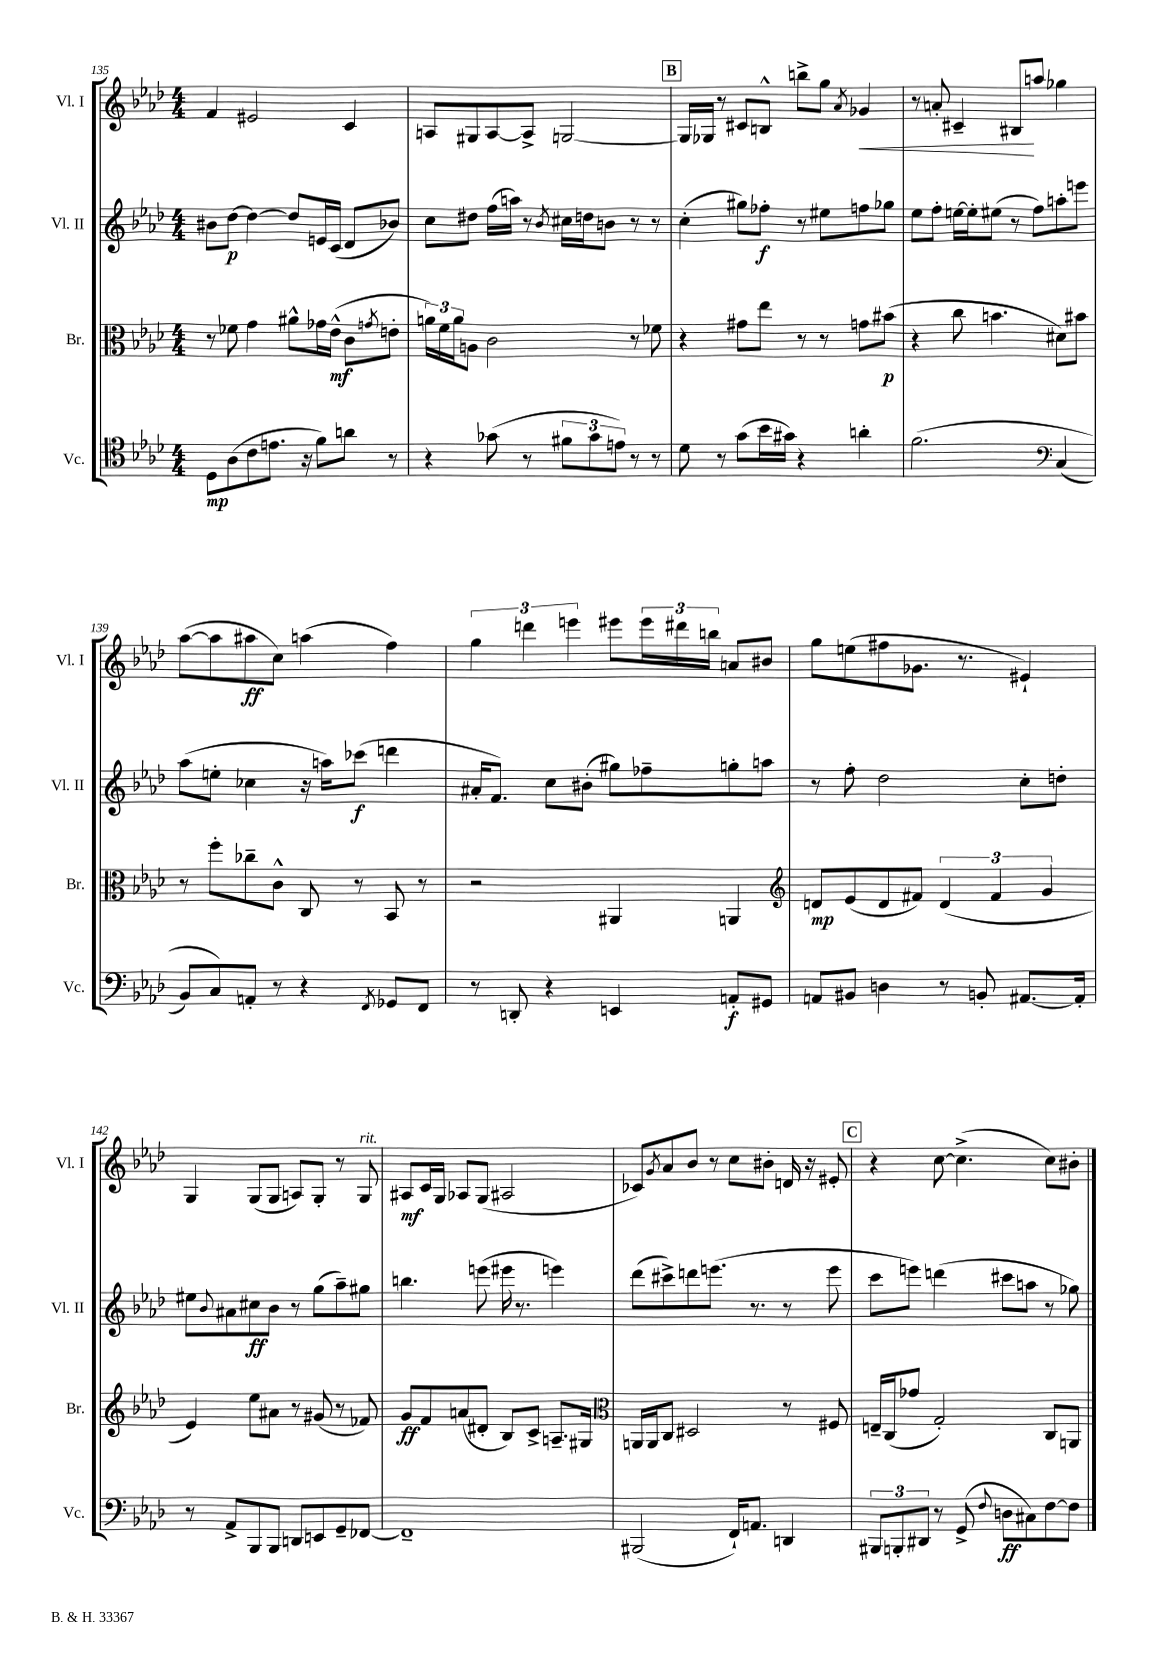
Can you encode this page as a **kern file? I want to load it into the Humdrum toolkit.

**kern	**dynam	**kern	**dynam	**kern	**dynam	**kern	**dynam
*part4	*part4	*part3	*part3	*part2	*part2	*part1	*part1
*staff4	*staff4	*staff3	*staff3	*staff2	*staff2	*staff1	*staff1
*I"Vc.	*	*I"Br.	*	*I"Vl. II	*	*I"Vl. I	*
*I'Vc.	*	*I'Br.	*	*I'Vl. II	*	*I'Vl. I	*
*clefC4	*	*clefC3	*	*clefG2	*	*clefG2	*
*k[b-e-a-d-]	*	*k[b-e-a-d-]	*	*k[b-e-a-d-]	*	*k[b-e-a-d-]	*
*M4/4	*	*M4/4	*	*M4/4	*	*M4/4	*
=135	=135	=135	=135	=135	=135	=135	=135
8D-\L	mp	8r	.	8b#X\L	.	4f/	.
(8A-\	.	8f-X\	.	[8dd-\J	p	.	.
8c\	.	4g\	.	4dd-\_	.	2e#X/	.
8.en\J	.	.	.	.	.	.	.
.	.	8a#X^^\L	.	8dd-/L]	.	.	.
16r	.	.	.	.	.	.	.
8f\L)	.	16g-X\L	.	16en/L	.	.	.
.	.	(16e-^^\JJ	mf	(16c/JJ	.	.	.
8an\J	.	8c\L	.	8d-/L	.	4c/	.
.	.	8qgn/	.	.	.	.	.
8r	.	8en'\J	.	8b-X/J)	.	.	.
=136	=136	=136	=136	=136	=136	=136	=136
4r	.	24an\LL)	.	8cc\L	.	8An/L	.
.	.	24f\	.	.	.	.	.
.	.	24a\J	.	.	.	.	.
.	.	8An\J	.	8dd#X\J	.	8G#X/	.
(8g-X\	.	2c\	.	(16ff\LL	.	[8A/	.
.	.	.	.	16aan\JJ)	.	.	.
8r	.	.	.	8r	.	8A^/J]	.
.	.	.	.	8qb-/	.	.	.
12f#X\L	.	.	.	16cc#X\LL	.	[2Gn/	.
.	.	.	.	16ddn\J	.	.	.
12g-\	.	.	.	.	.	.	.
.	.	.	.	8bn\J	.	.	.
12en\J)	.	.	.	.	.	.	.
8r	.	8r	.	8r	.	.	.
8r	.	8f-X\	.	8r	.	.	.
!!LO:REH:place=s1:t=B
=137	=137	=137	=137	=137	=137	=137	=137
8d-\	.	4r	.	(4cc'\	.	16G/LL]	.
.	.	.	.	.	.	16G-X/JJ	.
8r	.	.	.	.	.	8r	.
(8g\L	.	8g#X\L	.	8gg#X\L)	.	8c#X/L	.
16b-\L	.	8ee-\J	.	8ff-X'\J	f	8Bn^^/J	.
16g#X\JJ)	.	.	.	.	.	.	.
4r	.	8r	.	8r	.	8bbn^\L	.
.	.	8r	.	8ee#X\L	.	8gg\J	.
.	.	.	.	.	.	8qa-/	.
!	!	!	!	!	!	!	!LO:HP:b
4an'\	.	8gn\L	.	8ffn\	.	4g-X/	<
.	.	(8b#X\J	p	8gg-X\J	.	.	.
=138	=138	=138	=138	=138	=138	=138	=138
(2.f\	.	4r	.	8ee-\L	.	8r	.
.	.	.	.	8ff'\J	.	8an'/	.
.	.	8cc\	.	[16een\LL	.	4c#X~/	.
.	.	.	.	16ee'\J]	.	.	.
.	.	4.bn\	.	(8ee#X\J	.	.	.
.	.	.	.	8r	.	8B#X/L	.
.	.	.	.	8ff\L)	.	8aan/J	[
*clefF4	*	*	*	*	*	*	*
(4C/	.	8d#X\L)	.	8aan'\	.	4gg-X\	.
.	.	8b#X\J	.	8eeen\J	.	.	.
!!LO:LB:g=z
=139	=139	=139	=139	=139	=139	=139	=139
8BB-/L)	.	8r	.	(8aa-\L	.	([8aa-\L	.
8C/)	.	8ff'\L	.	8een'\J	.	8aa-\]	.
8AAn'/J	.	8cc-X~\	.	4cc-X\	.	8aa#X\	ff
8r	.	8c^^\J	.	.	.	8cc\J)	.
4r	.	8C/	.	16r	.	(4aan\	.
.	.	.	.	16aan\KL)	.	.	.
.	.	8r	.	(8ccc-X\J	f	.	.
8qFF/	.	.	.	.	.	.	.
8GG-X/L	.	8BB-/	.	4dddn\	.	4ff\)	.
8FF/J	.	8r	.	.	.	.	.
=140	=140	=140	=140	=140	=140	=140	=140
8r	.	2r	.	16a#X'/KL	.	6gg\	.
.	.	.	.	8.f/J)	.	.	.
8DDn'/	.	.	.	.	.	.	.
.	.	.	.	.	.	6dddn\	.
4r	.	.	.	8cc\L	.	.	.
.	.	.	.	.	.	6eeen\	.
.	.	.	.	(8b#X'\J	.	.	.
4EEn/	.	4AA#X/	.	8gg#X\L)	.	8eee#X\L	.
.	.	.	.	8ff-X~\	.	24eee#\L	.
.	.	.	.	.	.	24ddd#X\	.
.	.	.	.	.	.	24bbn\JJ	.
8AAn'/L	f	4AAn/	.	8ggn'\	.	8an/L	.
8GG#X/J	.	.	.	8aan\J	.	8b#X/J	.
=141	=141	=141	=141	=141	=141	=141	=141
*	*	*clefG2	*	*	*	*	*
8AAn/L	.	8dn/L	mp	8r	.	8gg\L	.
8BB#X/J	.	(8e-/	.	8ff'\	.	(8een\	.
4Dn\	.	8d/	.	2dd-\	.	8ff#X\	.
.	.	8f#X/J)	.	.	.	8.g-X\J	.
8r	.	(6d/	.	.	.	.	.
.	.	.	.	.	.	8.r	.
8BBn'/	.	.	.	.	.	.	.
.	.	6f#/	.	.	.	.	.
[8.AA#X/L	.	.	.	8cc'\L	.	4e#X`/)	.
.	.	6g/	.	.	.	.	.
.	.	.	.	8ddn'\J	.	.	.
16AA#'/Jk]	.	.	.	.	.	.	.
!!LO:LB:g=z
=142	=142	=142	=142	=142	=142	=142	=142
8r	.	4e-/)	.	8ee#X\L	.	4G/	.
.	.	.	.	8qqb-/	.	.	.
8AA-^/L	.	.	.	8a#X\	.	.	.
8BBB-/	.	8ee-\L	.	8cc#X\	ff	(8G/L	.
8BBB-/J	.	8a#X\J	.	8b-\J	.	8G/J	.
8DDn/L	.	8r	.	8r	.	8An/L)	.
8EEn/	.	(8g#X/	.	(8gg\L	.	8G'/J	.
8GG~/	.	8r	.	8aa-~\)	.	8r	.
!	!	!	!	!	!	!LO:TX:a:i:t=rit.	!
[8FF-X/J	.	8f-X/)	.	8gg#X\J	.	8G/	.
=143	=143	=143	=143	=143	=143	=143	=143
1FF-~]	.	8g/L	ff	4.bbn\	.	8A#X/L	mf
.	.	8f/	.	.	.	16c/L	.
.	.	.	.	.	.	16G/JJ	.
.	.	(8an/	.	.	.	8A-X/L	.
.	.	8d#X'/J	.	(8eeen\	.	(8G/J	.
.	.	8B-/L)	.	16eee#X\	.	2A#X/	.
.	.	.	.	8.r	.	.	.
.	.	8c^/J	.	.	.	.	.
.	.	8.An~/L	.	4eeen\)	.	.	.
.	.	16G#X/Jk	.	.	.	.	.
=144	=144	=144	=144	=144	=144	=144	=144
*	*	*clefC3	*	*	*	*	*
(2BBB#X/	.	16AAn/LL	.	(8ddd-\L	.	8c-X/L)	.
.	.	16AA/J	.	.	.	.	.
.	.	.	.	.	.	8qg/	.
.	.	8C/J	.	8ccc#X^\)	.	8a-/	.
.	.	2D#X/	.	8dddn\	.	8b-/J	.
.	.	.	.	(8.eeen\J	.	8r	.
16FF`/KL)	.	.	.	.	.	8cc\L	.
8.AAn/J	.	.	.	8.r	.	.	.
.	.	.	.	.	.	8b#X'\J	.
4DDn/	.	8r	.	8r	.	16dn/	.
.	.	.	.	.	.	16r	.
.	.	8F#X/	.	8eee\	.	8e#X'/	.
!!LO:REH:place=s1:t=C
=145	=145	=145	=145	=145	=145	=145	=145
12BBB#X/L	.	16En~/LL	.	8ccc\L	.	4r	.
.	.	(16C/J	.	.	.	.	.
12BBBn'/	.	.	.	.	.	.	.
.	.	8g-X/J	.	8eeen\J)	.	.	.
12DD#X/J	.	.	.	.	.	.	.
8r	.	2G'/)	.	(4dddn\	.	[8cc\	.
(8GG^/	.	.	.	.	.	(4.cc^\]	.
8qqF/	.	.	.	.	.	.	.
8Dn\L	ff	.	.	8ccc#X\L	.	.	.
8C#X\)	.	.	.	8aan\J	.	.	.
[8F\	.	8C/L	.	8r	.	8cc\L)	.
8F\J]	.	8AAn/J	.	8gg-X\)	.	8b#X'\J	.
==	==	==	==	==	==	==	==
*-	*-	*-	*-	*-	*-	*-	*-
